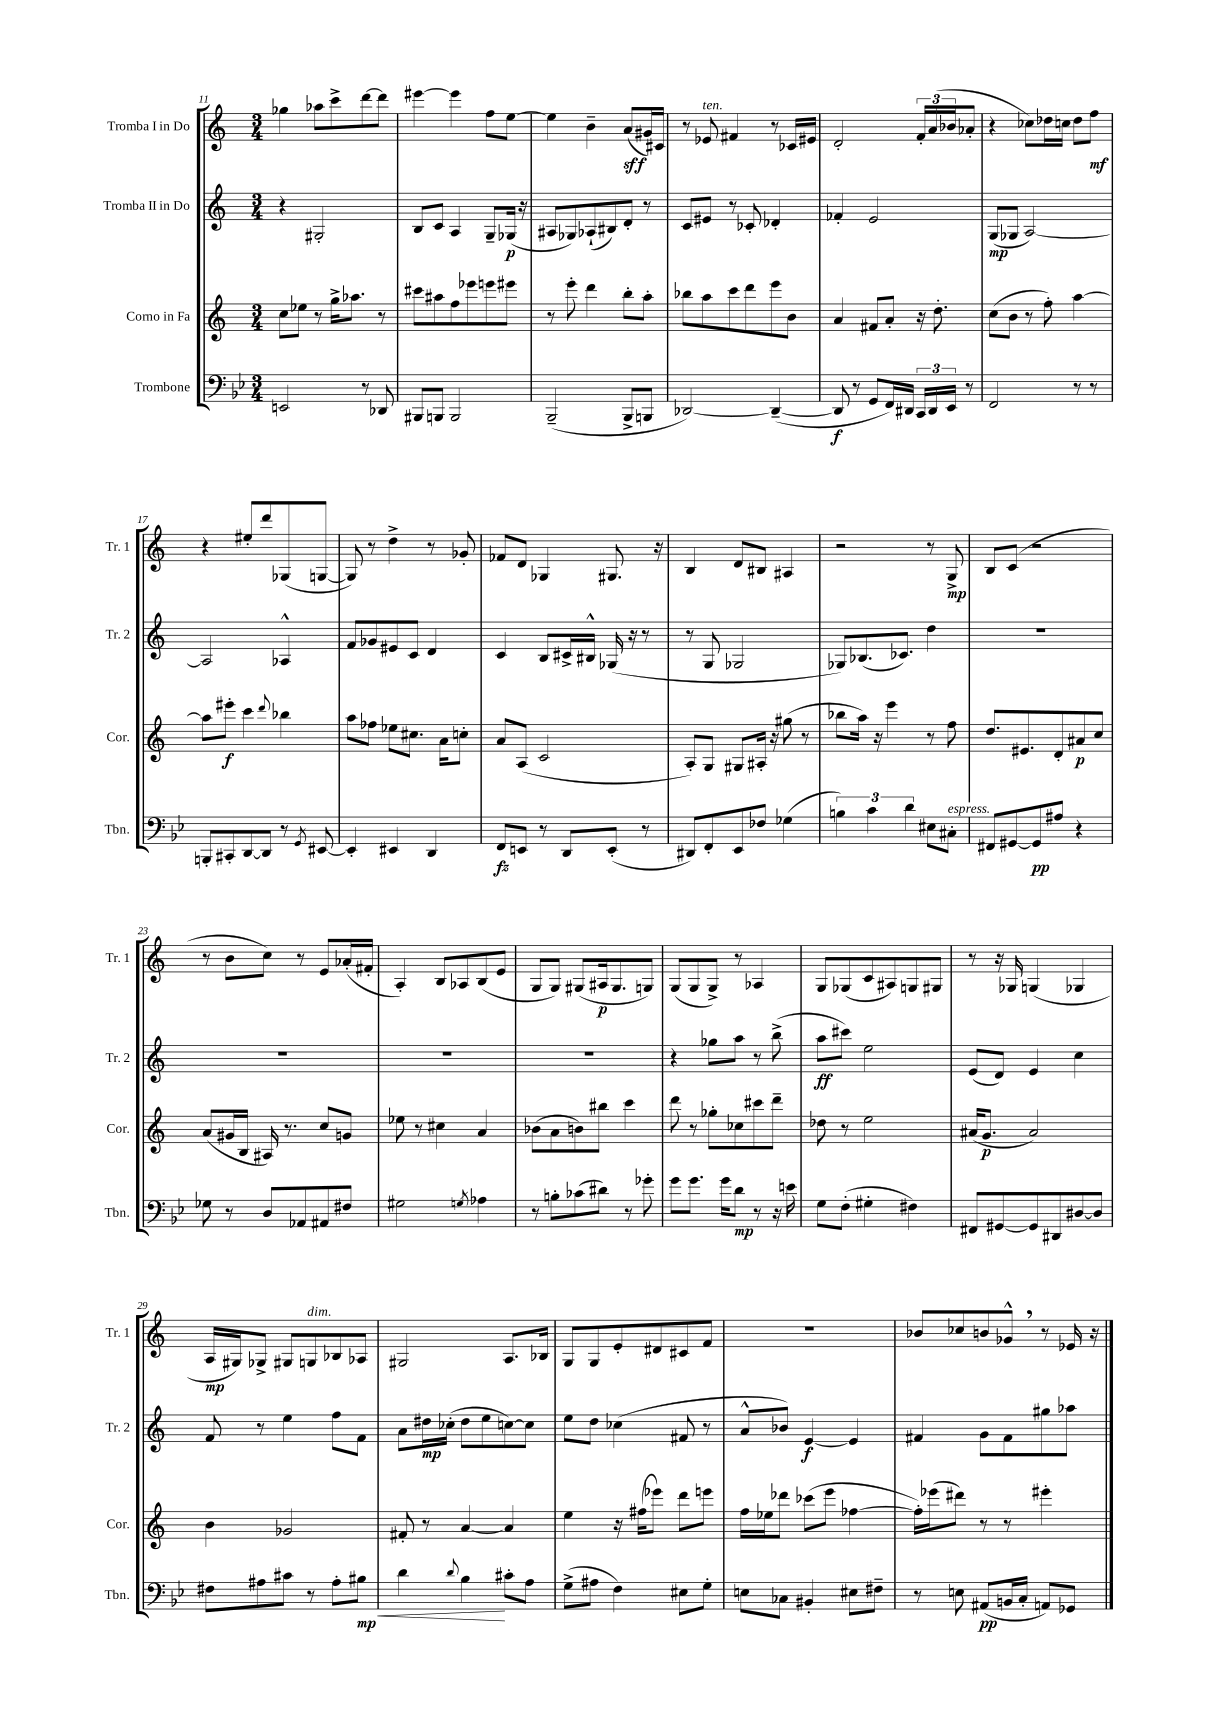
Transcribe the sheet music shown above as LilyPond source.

<<
\new StaffGroup <<
\new Staff = "s0" \with { instrumentName = "Tromba I in Do" shortInstrumentName = "Tr. 1" } {
    \clef treble \key c \major \numericTimeSignature \time 3/4
    ges''4 aes''8 c'''8-> d'''8~ d'''8 |
    eis'''4~ eis'''4 f''8 e''8~ |
    e''4 b'4-- a'8\sff( gis'16) cis'16 |
    r8 ees'8^\markup { \italic "ten." } fis'4 r8 ces'16 eis'16 |
    d'2-. \tuplet 3/2 { f'16-. a'16( bes'16 } aes'8-. |
    r4 ces''8) des''16 c''16 des''8 f''8\mf |
    r4 eis''8-. d'''8 ges8( g8~ |
    g8) r8 d''4-> r8 ges'8-. |
    fes'8 d'8 ges4 gis8. r16 |
    b4 d'8 bis8 ais4 |
    r2 r8 g8->\mp |
    b8 c'8( r2 |
    r8 b'8 c''8) r8 e'8 aes'16-.( fis'16-. |
    a4-.) b8 aes8 b8( e'8 |
    g8 g8) gis8( ais16\p gis8. g8) |
    g8( g8 g8->) r8 aes4 |
    g8 ges8( c'8 ais8) g8 gis8 |
    r8 r16 ges16 g4( ges4 |
    a16\mp gis16) ges8-> gis8 g8^\markup { \italic "dim." } bes8 aes8 |
    gis2 a8. bes16 |
    g8 g8 e'8-. dis'8 cis'8 f'8 |
    R2. |
    bes'8 ces''8 b'8 ges'8-^ \breathe r8 ees'16 r16 \bar "|." |
}
\new Staff = "s1" \with { instrumentName = "Tromba II in Do" shortInstrumentName = "Tr. 2" } {
    \clef treble \key c \major \numericTimeSignature \time 3/4
    r4 gis2-. |
    b8 c'8 a4 g8-- ges16\p( r16 |
    ais8 ges8) aes8-!( bis8) d'8-. r8 |
    c'8 eis'8 r8 ces'8-. des'4-. |
    fes'4-. e'2 |
    g8\mp( ges8 a2~) |
    a2 aes4-^ |
    f'8 ges'8 eis'8 c'8 d'4 |
    c'4 b8 cis'16-> bis16-^ ges16( r16 r8 |
    r8 g8 ges2 |
    ges8) bes8.( ces'8.) d''4 |
    R2. |
    R2. |
    R2. |
    R2. |
    r4 ges''8 a''8 r8 b''8->( |
    a''8\ff cis'''8) e''2 |
    e'8( d'8) e'4 c''4 |
    f'8 r8 e''4 f''8 f'8 |
    a'8 dis''16\mp ces''16-.( dis''8 e''8 c''8~) c''8 |
    e''8 d''8 ces''4( fis'8 r8 |
    a'8-^ bes'8) e'4~\f e'4 |
    fis'4 g'8 fis'8 gis''8 aes''8 \bar "|." |
}
\new Staff = "s2" \with { instrumentName = "Corno in Fa" shortInstrumentName = "Cor." } {
    \clef treble \key c \major \numericTimeSignature \time 3/4
    c''8 ees''8 r8 g''16-> aes''8. r8 |
    cis'''8 ais''8 f''8 ees'''8 e'''8 eis'''8 |
    r8 e'''8-. d'''4 b''8-. a''8-. |
    bes''8 a''8 c'''8 d'''8 e'''8 b'8 |
    a'4 fis'8 a'8-. r16 d''8.-. |
    c''8( b'8 r8 f''8-.) a''4~ |
    a''8 eis'''8-.\f c'''4 \appoggiatura { d'''8 } bes''4 |
    a''8 fes''8 ees''8 cis''8. a'16 c''8-. |
    a'8 a8( c'2 |
    a8-.) g8 gis8 ais16-. r16 gis''8( r8 |
    bes''8 a''16) r16 e'''4 r8 f''8 |
    d''8. eis'8. d'8-. ais'8\p c''8 |
    a'8( gis'16 b16 ais16) r8. c''8 g'8 |
    ees''8 r8 cis''4 a'4 |
    bes'8( a'8 b'8) bis''8 c'''4 |
    d'''8 r8 ges''8-. ces''8 cis'''8 d'''8-- |
    des''8 r8 e''2 |
    ais'16( g'8.\p ais'2) |
    b'4 ges'2 |
    fis'8-. r8 a'4~ a'4 |
    e''4 r16 fis''16( ees'''8) d'''8 e'''8 |
    f''16 ees''16 des'''8 ces'''8( e'''8 fes''4~ |
    fes''16-.) ees'''16( dis'''8) r8 r8 eis'''4-. \bar "|." |
}
\new Staff = "s3" \with { instrumentName = "Trombone" shortInstrumentName = "Tbn." } {
    \clef bass \key bes \major \numericTimeSignature \time 3/4
    e,2 r8 des,8 |
    bis,,8 b,,8 b,,2 |
    bes,,2--( bes,,8-> b,,8 |
    des,2~) des,4~--( |
    des,8\f r8 g,8 f,16) dis,16 \tuplet 3/2 { c,16 dis,16 ees,16 } r8 |
    f,2 r8 r8 |
    b,,8-. cis,8-. d,8~ d,8 r8 \acciaccatura { g,8 } eis,8~ |
    eis,4-. eis,4 d,4 |
    f,8\fz e,8 r8 d,8 e,8-.( r8 |
    dis,8) f,8-. ees,8 fes8 ges4( |
    \tuplet 3/2 { b4) c'4 d'4 } eis8 cis8-.^\markup { \italic "espress." } |
    fis,8 gis,8~ gis,8\pp ais8 r4 |
    ges8 r8 d8 aes,8 ais,8 fis8 |
    gis2 \acciaccatura { g8 } aes4 |
    r8 b8-. ces'8( dis'8) r8 ges'8-. |
    g'8 g'8. g'16 d'8\mp r8 r16 e'16 |
    g8 f8-.( gis4-. fis4) |
    fis,8 gis,8~ gis,8 dis,8 dis8~ dis8 |
    fis8 ais8 cis'8 r8 ais8-. bis8\mp\< |
    d'4 \appoggiatura { d'8 } bes4\! cis'8-. a8 |
    g8->( ais8 f4) eis8 g8-. |
    e8 ces8 bis,4-. eis8 fis8-- |
    r8 e8 ais,8\pp( b,16 c16-. a,8) ges,8 \bar "|." |
}
>>
>>
\layout { \context { \Score currentBarNumber = #11 } }
